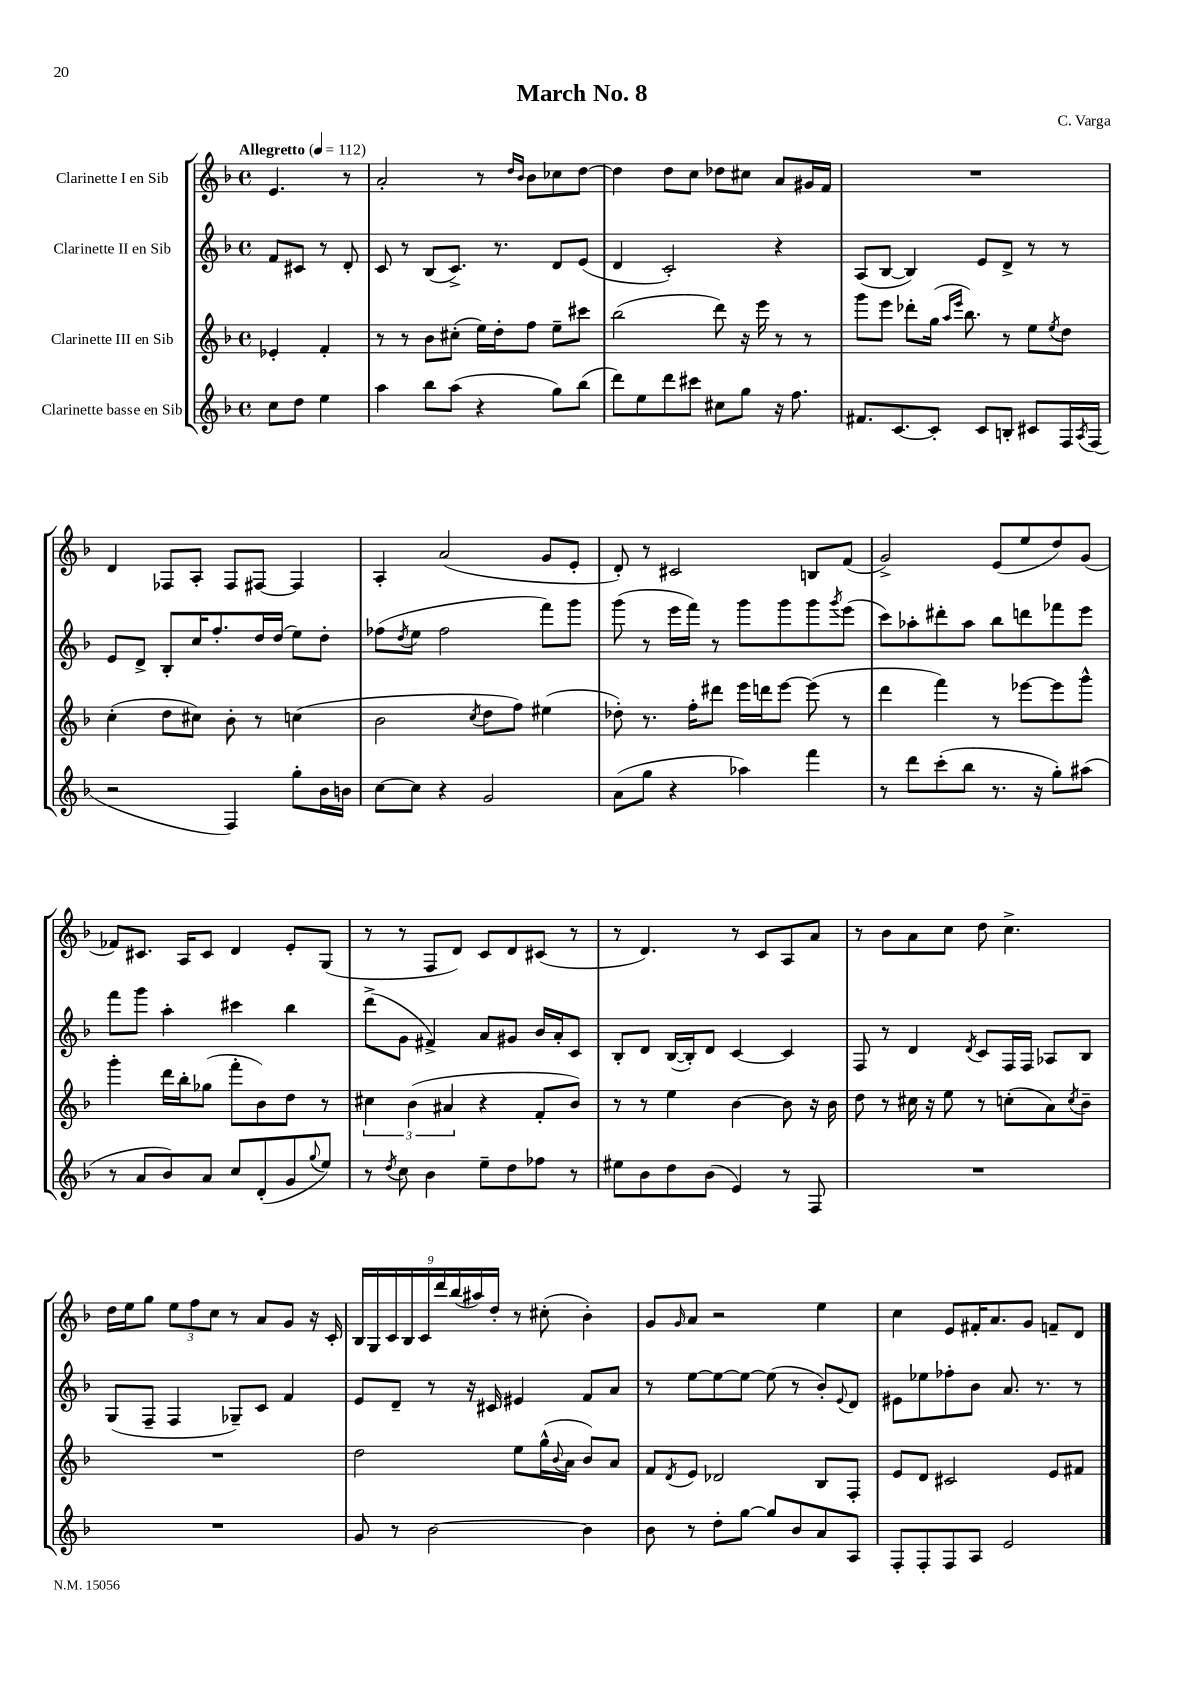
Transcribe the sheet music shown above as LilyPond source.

\header { title = "March No. 8" composer = "C. Varga" }
<<
\new StaffGroup <<
\new Staff = "s0" \with { instrumentName = "Clarinette I en Sib" } {
    \clef treble \key f \major \defaultTimeSignature \time 4/4 \partial 2 \tempo "Allegretto" 4 = 112
    e'4. r8 |
    a'2-. r8 \grace { d''16 bes'16 } bes'8 ces''8 d''8~ |
    d''4 d''8 c''8 des''8 cis''8 a'8 gis'16 f'16 |
    R1 |
    d'4 fes8 a8-. fes8 fis8~ fis4 |
    a4-. a'2( g'8 e'8-. |
    d'8-.) r8 cis'2 b8 f'8( |
    g'2->) e'8( e''8 d''8) g'8( |
    fes'8) cis'8. a16 cis'8 d'4 e'8-. g8( |
    r8 r8 f8 d'8) c'8 d'8 cis'8( r8 |
    r8 d'4.) r8 c'8 a8 a'8 |
    r8 bes'8 a'8 c''8 d''8 c''4.-> |
    d''16 e''16 g''8 \tuplet 3/2 { e''8 f''8 c''8 } r8 a'8 g'8 r16 c'16-. |
    \tuplet 9/8 { bes16 g16 c'16 bes16 c'16 d'''16 bes''16( ais''16) d''16-. } r8 cis''8-.( bes'4-.) |
    g'8 \grace { g'16 } a'8 r2 e''4 |
    c''4 e'8 fis'16-. a'8. g'8 f'8-- d'8 \bar "|." |
}
\new Staff = "s1" \with { instrumentName = "Clarinette II en Sib" } {
    \clef treble \key f \major \defaultTimeSignature \time 4/4 \partial 2
    f'8 cis'8 r8 d'8-. |
    c'8 r8 bes8( c'8.->) r8. d'8 e'8( |
    d'4 c'2-.) r4 |
    a8( bes8~ bes4) e'8 d'8-> r8 r8 |
    e'8 d'8-> bes8-. c''16 f''8.-. d''16 d''16( e''8) d''8-. |
    fes''8( \acciaccatura { d''8 } e''8 fes''2 f'''8) g'''8 |
    g'''8( r8 e'''16 f'''16) r8 g'''8 g'''8 g'''8 \acciaccatura { g'''8 } e'''8( |
    c'''8) aes''8-. dis'''8-. aes''8 bes''8 d'''8 fes'''8 e'''8 |
    f'''8 g'''8 a''4-. cis'''4 bes''4 |
    d'''8->( g'8 fis'4->) a'8 gis'8 bes'16 a'16-. c'8 |
    bes8-. d'8 bes16~( bes16-.) d'8 c'4~ c'4 |
    f8 r8 d'4 \acciaccatura { d'8 } c'8 f16 f16 aes8 bes8 |
    g8( f8-- f4 ges8--) c'8 f'4 |
    e'8 d'8-- r8 r16 cis'16 eis'4 f'8 a'8 |
    r8 e''8~ e''8~ e''8~ e''8( r8 bes'8-.) \appoggiatura { e'8 } d'8 |
    eis'8 ees''8 fes''8-. bes'8 a'8. r8. r8 \bar "|." |
}
\new Staff = "s2" \with { instrumentName = "Clarinette III en Sib" } {
    \clef treble \key f \major \defaultTimeSignature \time 4/4 \partial 2
    ees'4-. f'4-. |
    r8 r8 bes'8 cis''8-.( e''16) d''16-. f''8 e''8-- cis'''8 |
    bes''2( d'''8) r16 e'''16 r8 r8 |
    g'''8 e'''8 des'''8-. g''16( \grace { a''16 e'''16 } bes''8.) r8 e''8 \acciaccatura { e''8 } d''8 |
    c''4-.( d''8 cis''8) bes'8-. r8 c''4( |
    bes'2 \acciaccatura { c''8 } d''8 f''8) eis''4( |
    des''8-.) r8. f''16-. dis'''8 e'''16 d'''16 e'''8~ e'''8( r8 |
    d'''4 f'''4) r8 ees'''8~ ees'''8 g'''8-^ |
    g'''4-. d'''16 bes''16-. ges''8( f'''8-. bes'8) d''8 r8 |
    \tuplet 3/2 { cis''4 bes'4( ais'4 } r4 f'8-. bes'8) |
    r8 r8 e''4 bes'4~ bes'8 r16 bes'16 |
    d''8 r8 cis''16 r16 e''8 r8 c''8-.( a'8) \acciaccatura { c''8 } bes'8-- |
    R1 |
    d''2 e''8 g''16-^( \appoggiatura { bes'8 } a'16 bes'8) a'8 |
    f'8 \acciaccatura { d'8 } e'8 des'2 bes8 f8-. |
    e'8 d'8 cis'2 e'8 fis'8 \bar "|." |
}
\new Staff = "s3" \with { instrumentName = "Clarinette basse en Sib" } {
    \clef treble \key f \major \defaultTimeSignature \time 4/4 \partial 2
    c''8 d''8 e''4 |
    a''4 bes''8 a''8( r4 g''8) bes''8( |
    d'''8) e''8 d'''8 cis'''8 cis''8 g''8 r16 f''8. |
    fis'8. c'8.~ c'8-. c'8 b8-. cis'8 f16 \acciaccatura { a8 } f16( |
    r2 f4) g''8-. bes'16 b'16 |
    c''8~ c''8 r4 g'2 |
    a'8( g''8 r4 aes''4) f'''4 |
    r8 d'''8 c'''8-.( bes''8 r8. r16 g''8-.) ais''8( |
    r8 a'8 bes'8) a'8 c''8 d'8-.( g'8 \appoggiatura { g''8 } e''8) |
    r8 \acciaccatura { d''8 } c''8 bes'4 e''8-- d''8 fes''8 r8 |
    eis''8 bes'8 d''8 bes'8( e'4) r8 f8 |
    R1 |
    R1 |
    g'8 r8 bes'2~ bes'4 |
    bes'8 r8 d''8-. g''8~ g''8 bes'8 a'8 a8 |
    f8-. f8-. f8 a8 e'2 \bar "|." |
}
>>
>>
\layout { \context { \Score \remove "Bar_number_engraver" } }
